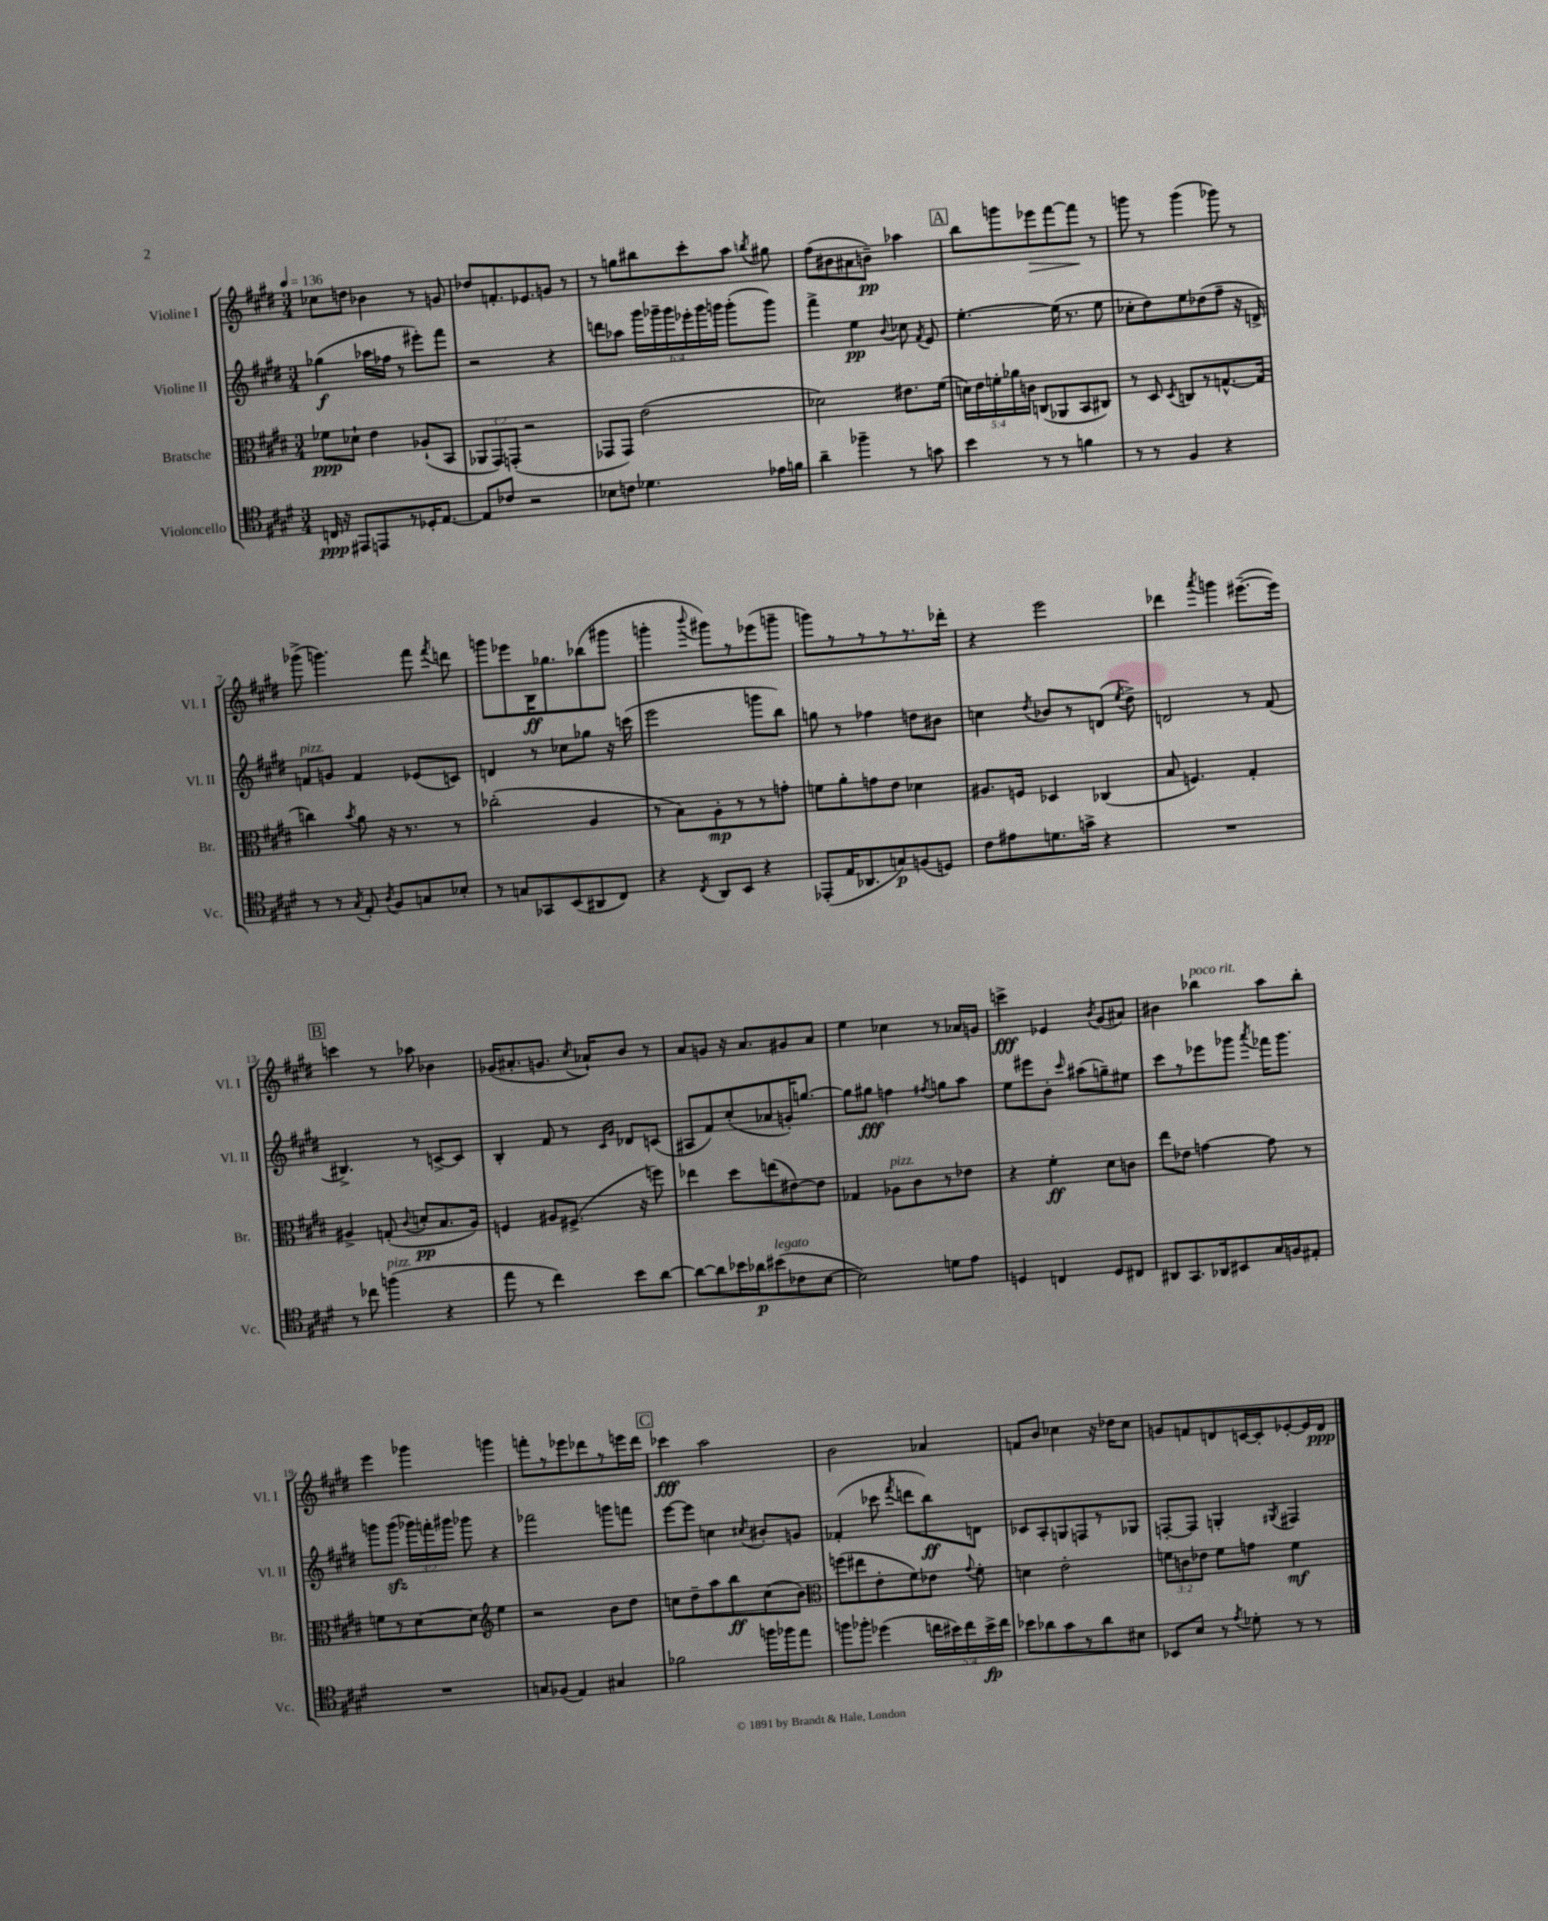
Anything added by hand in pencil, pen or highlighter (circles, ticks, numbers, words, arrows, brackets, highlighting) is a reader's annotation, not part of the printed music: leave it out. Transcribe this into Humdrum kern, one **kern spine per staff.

**kern	**kern	**kern	**kern
*staff4	*staff3	*staff2	*staff1
*clefC4	*clefC3	*clefG2	*clefG2
*k[f#c#g#d#]	*k[f#c#g#d#]	*k[f#c#g#d#]	*k[f#c#g#d#]
*M3/4	*M3/4	*M3/4	*M3/4
*MM136	*MM136	*MM136	*MM136
16C	8f-	(4gg-	8cc-
16r	.	.	.
8EE#	8d-`	.	8dd
8EE	4e	16aa-	4b-
.	.	16ff-	.
8r	.	8r	.
16D-'	(8A-`	8eee#')	8r
[8.E	.	.	.
.	8BB	8fff#	8g
=	=	=	=
8E]	12AA-	2r	8dd-
.	12GG#)	.	.
8c-	.	.	8.f'
.	(12GG'	.	.
2r	2r	.	.
.	.	.	8.e-
.	.	4r	8g
.	.	.	8r
=	=	=	=
8B-	8GG-	8ddd	8r
8c	8GG-)	8aa-	8gg
4.d-	(2e	24ggg#	8bb#
.	.	24ggg-~	.
.	.	24ggg-	.
.	.	24eee-'	8ccc#'
.	.	24ggg-	.
.	.	24ggg	.
.	.	(8ggg'	8aa
.	.	.	8qbb
16e-	.	8ggg)	8gg#
16f	.	.	.
=	=	=	=
4a~	2d-)	4fff#^	(8ff#
.	.	.	8b#
4ff-~	.	4ee	8a#
.	.	.	8b~)
.	.	8qqb	.
8r	8.e#	8cc-	4aa-
.	.	8qf#	.
8g	.	8e	.
.	(16f#	.	.
=	=	=	=
4b	20d)	[4.ee'	8bb
.	20e	.	.
.	20f'	.	.
.	.	.	8ggg
.	20a-	.	.
.	20c	.	.
8r	(8C	.	8eee-
8r	8AA-	(16ee]	[8fff#
.	.	8.r	.
4f	8BB	.	8fff#]
.	8C#)	8ee	8r
=	=	=	=
8r	8r	8cc-'	8ggg
8r	8D#	8dd#)	8r
.	8qD#	.	.
4F#	8C	8ee	(4ggg
.	8r	(8dd-	.
4r	[8.G^^	8ff#~	8ggg-)
.	.	16r	8r
.	(16G]	16d^)	.
=	=	=	=
8r	4cc)	8f	(8ggg-^
8r	.	8g	4.ggg)
8qG#	8qb	.	.
8E'	8a	4f	.
8qA	.	.	.
8F#	16r	.	.
.	8.r	.	.
8G	.	(8e-	8fff#
.	.	.	8qfff#
8B-'	8r	8c)	8ddd
=	=	=	=
8r	(2cc-'	4d	8ggg
8G	.	.	8eee-
8GG-	.	8r	16B
.	.	.	8.gg-
(8BB	.	8cc-	.
8AA#	4A	8gg-	(8bb-
8C#)	.	16r	8ggg#
.	.	(16ccc	.
=	=	=	=
4r	8r	2eee	4ggg'
.	8B)	.	.
8qC#	.	.	8qqbbb
8AA	8A'	.	8ggg#)
8BB	8r	.	8r
4r	8r	8ggg	(8eee-
.	8g'	8bb)	8ggg~
=	=	=	=
(8EE-'	8f	8gg	8ggg)
16E	8a'	8r	8r
8.AA-	.	.	.
.	8g	4ff-	8r
8G)	8e	.	8r
(8F	4d-	8dd	8.r
8D)	.	8b#	.
.	.	.	16ddd-'
=	=	=	=
8c#	8.A#	4cc	4r
8e#	.	.	.
.	16F	.	.
.	.	8qdd#	.
8.d	4D-	8b-	2eee
.	.	8r	.
16g^	.	.	.
4r	(4C-	(8d	.
.	.	8qee	.
.	.	8dd#^)	.
=	=	=	=
2.r	8B	2d	4ddd-
.	4.F)	.	.
.	.	.	8qaaa
.	.	.	4ggg
.	4G#'	8r	([8.eee#~
.	.	(8f#	.
.	.	.	16eee#])
=	=	=	=
8r	4A#^	4.B#^)	4ccc
8cc-	.	.	.
(4ff	(8G'	.	8r
.	8qqc#	.	.
.	8d'	8r	8aa-
4r	8.B	[8c^	4b-
.	.	8c]	.
.	16A#)	.	.
=	=	=	=
8ee	4F	4B'	(16g-
.	.	.	8.a#'
8r	.	.	.
4cc#)	8A#	8f#	8.g
.	(8.F#^	8r	.
.	.	.	8qcc#
.	.	.	16a-`)
.	.	16qqc#	.
.	.	16qqg#	.
8b	.	8d-	8b
.	16r	.	.
[8a	8ff)	(8c	8r
=	=	=	=
8a_	4ee-	8A#	8a
8a]	.	8f#)	8g
16b-	8dd#	(8cc#'	16r
16a-	.	.	8.a
(8b#	(8ee	8a-	.
8c-	[8e#)	16g')	8g#
.	.	[8.gg	.
[8B	8e#]	.	8a
=	=	=	=
2B])	4G-	8gg]	4ee
.	.	8gg#	.
.	8A-	4ff	4cc-
.	8c#	.	.
.	.	8qff#	.
8d	8r	8gg	8r
8e	8e-	8aa	16a-
.	.	.	16g
=	=	=	=
4D	4r	8ee	4ccc^
.	.	8eee#	.
4C	4f#'	8b'	4e-
.	.	16qqccc#	.
.	.	(8aa#	.
.	.	.	8qb
8D	8d#	8gg~)	(8g#
8C#	8c	8ee#	8a#)
=	=	=	=
8AA#	8ee	8ccc#	4b#
8.GG#	8e-	8r	.
.	[4g	8eee-	4bb-
16AA-	.	.	.
8BB#	.	8ggg-	.
.	.	8qaaa	.
16G#	8g]	16fff-	8aa
16F	.	8.ggg-	.
8E#'	8r	.	8bb-'
=	=	=	=
2.r	8f	8ggg	4eee
.	8r	(8ggg	.
.	[8d#	24ggg-)	4ggg-
.	.	24fff'	.
.	.	24ggg#	.
.	8d#]	8ggg-	.
*	*clefG2	*	*
.	4ee	4r	4ggg
=	=	=	=
8G	2r	2fff-	8fff'
(8F-	.	.	8r
4E)	.	.	8eee-
.	.	.	8ddd-
4G#	8b	8ggg	8r
.	8dd#	8fff	16eee
.	.	.	16ddd-
=	=	=	=
2f-	8cc	[8eee	4ccc-
.	8dd#~	8eee]	.
.	8aa	4cc	2aa
.	8bb	.	.
.	.	8qcc#	.
16ff	(8cc	8b#'	.
16ff-	.	.	.
8ee	8b)	8g	.
=	=	=	=
*	*clefC3	*	*
8ff	(8ff	(4f-'	2b
8ff-'	8ee#	.	.
(4dd-	8e'	8ccc-	.
.	.	8qfff#	.
.	8f#)	8ddd	.
20cc	8e-	8bb)	4a-
20b#)	.	.	.
20cc	.	.	.
.	8qqg#	.	.
.	8f#'	8d	.
20b#^	.	.	.
20cc	.	.	.
=	=	=	=
8b-	4d	8c-	8f
8a-	.	8A'	8b
8g#	2e'	8G	4cc-
8r	.	8F	.
8a-	.	8r	16r
.	.	.	16dd-
8B#	.	8G-	8cc-
=	=	=	=
8BB-	12f	[8F'	8g
.	12c	.	.
8B	.	8F]	8f
.	12e-	.	.
8r	8f	4G'	8d
8qe	.	.	.
8d-'	8g	.	[16c
.	.	.	16c']
.	.	8qG#	.
8r	4f	4F#	[8e-'
8r	.	.	16e-]
.	.	.	16d
==	==	==	==
*-	*-	*-	*-
